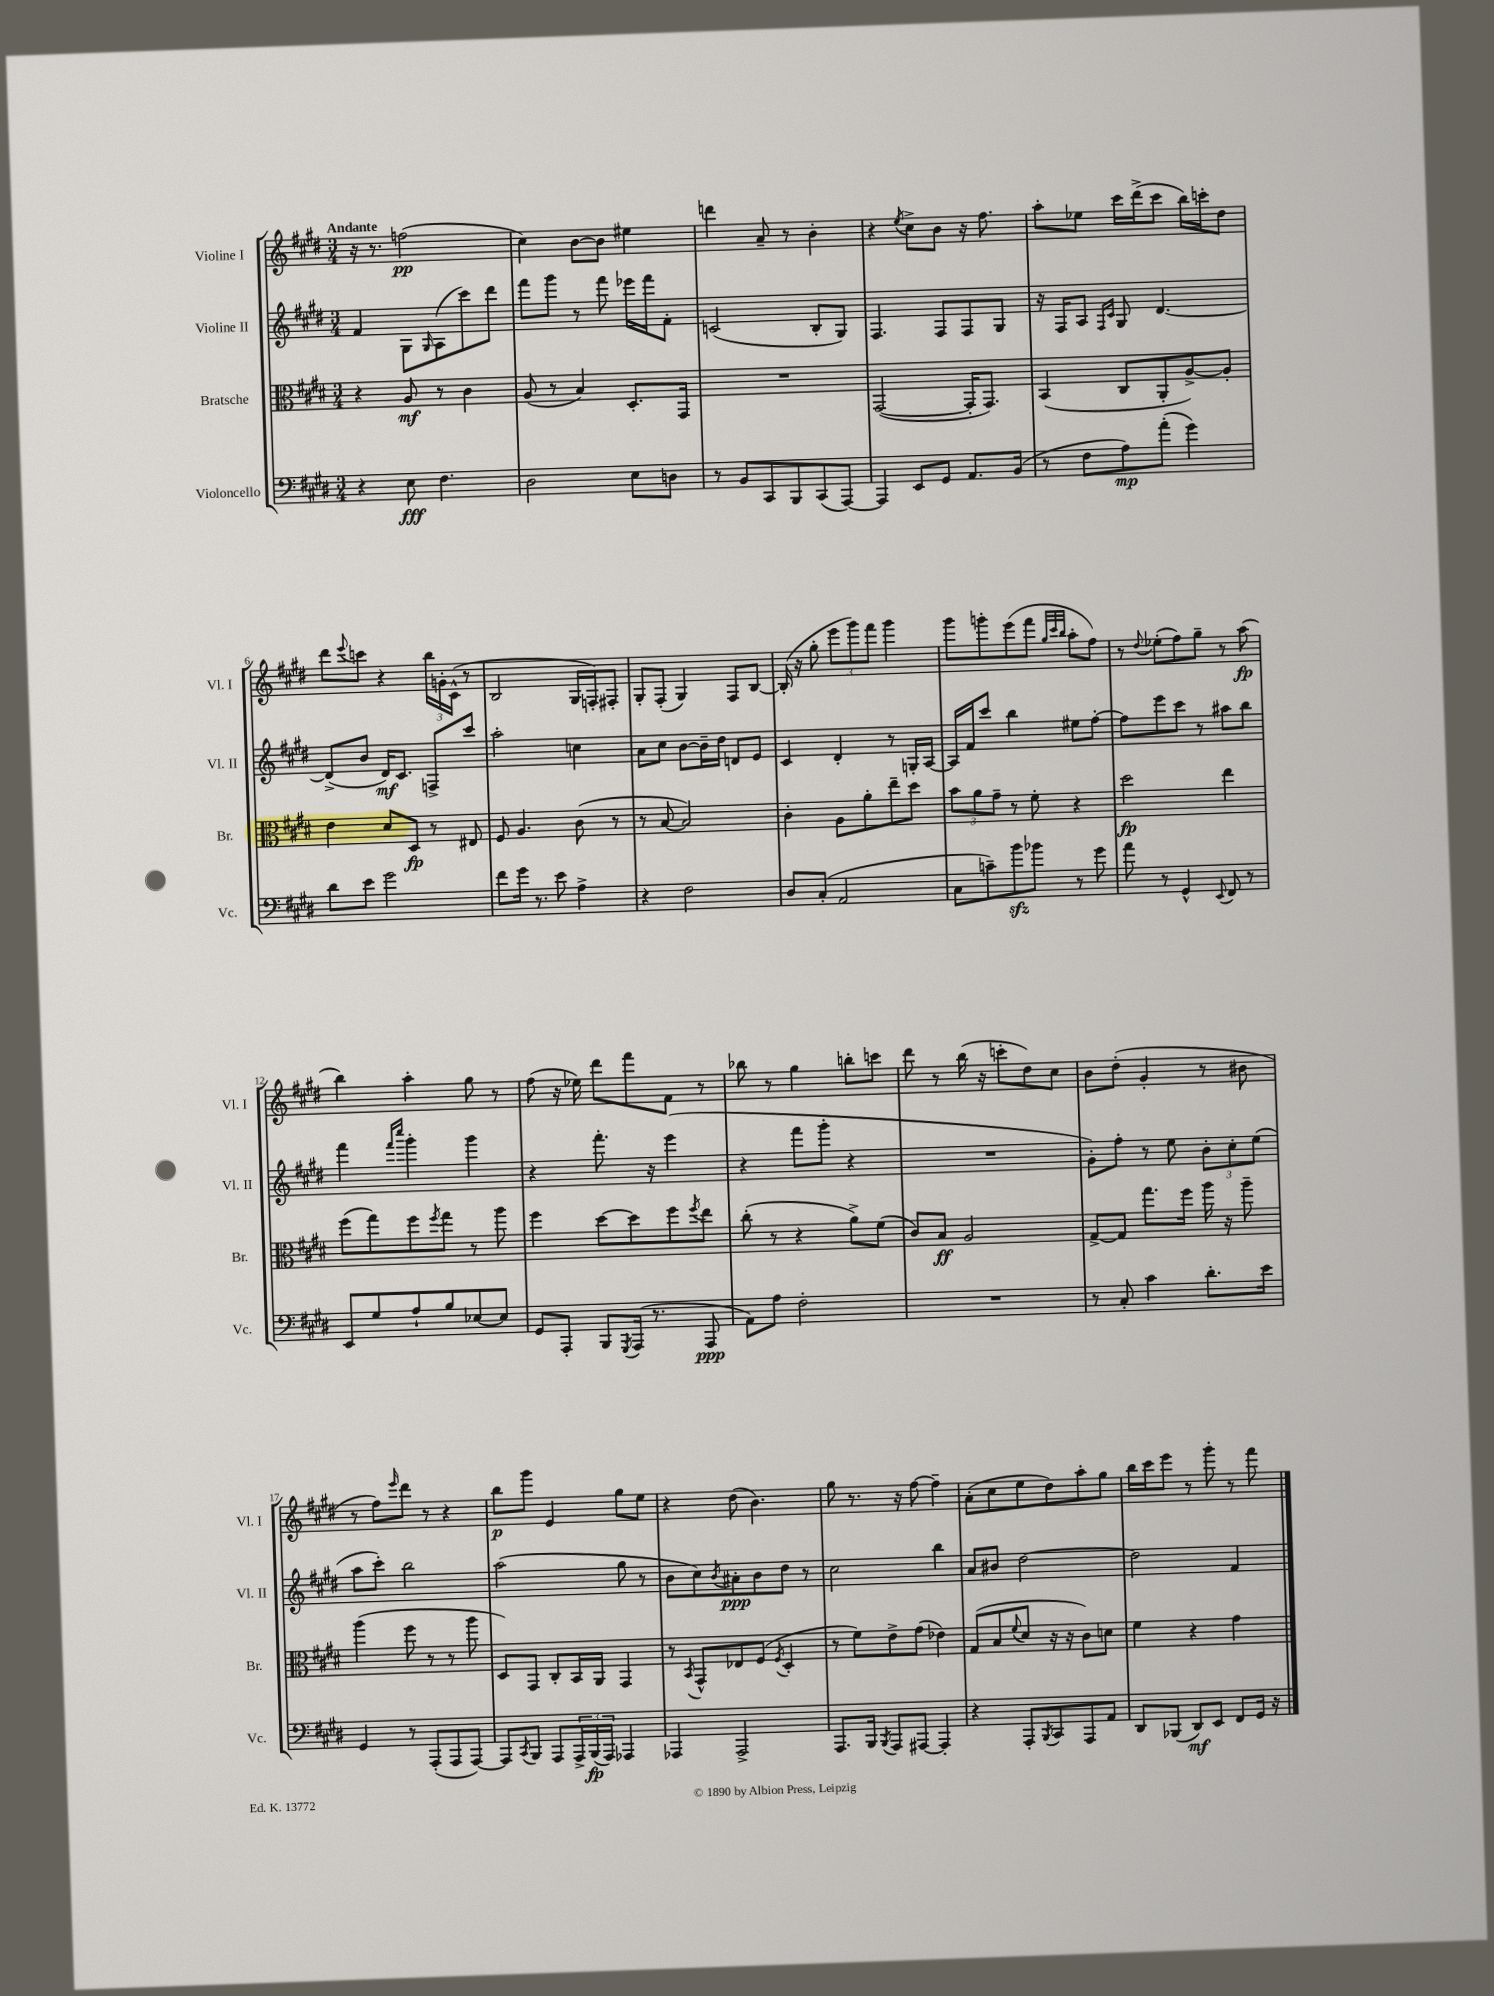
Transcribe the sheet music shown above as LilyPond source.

<<
\new StaffGroup <<
\new Staff = "s0" \with { instrumentName = "Violine I" shortInstrumentName = "Vl. I" } {
    \clef treble \key e \major \numericTimeSignature \time 3/4 \tempo "Andante"
    r16 r8. f''2\pp( |
    cis''4) b'8~ b'8 eis''4 |
    d'''4 a'8-- r8 b'4-. |
    r4 \acciaccatura { e''8 } cis''8-> b'8 r16 fis''8. |
    a''8-. ees''8 cis'''16 dis'''16->( cis'''8 b''16) c'''16-. dis''8 |
    dis'''8 \appoggiatura { e'''8 } c'''8 r4 \tuplet 3/2 { b''16 g'16-. cis'16-^( } r8 |
    b2 gis16 f16-.) fis8-. |
    gis8-. fis8-.( gis4) fis8 b8~ |
    b16-.( r16 gis''8-. \tuplet 3/2 { e'''8 gis'''8) fis'''8 } gis'''4 |
    gis'''8 g'''8-. e'''8( fis'''8 \grace { gis''32 cis'''32 b''32 } a''8-. fis''8) |
    r8 \appoggiatura { dis''8 } ees''8-.( fis''8) gis''8-- r8 a''8\fp( |
    b''4) a''4-. gis''8 r8 |
    fis''8( r16 ees''16) dis'''8 fis'''8 fis'8 r8 |
    bes''8 r8 gis''4 b''8-. c'''8 |
    dis'''8 r8 b''16( r16 c'''8-. dis''8) cis''8 |
    b'8 dis''8-.( gis'4-. r8 bis'8 |
    r8 fis''8) \grace { e'''16 } dis'''8 r8 r4 |
    b''8\p gis'''8 e'4 gis''8 e''8 |
    r4 dis''8( b'4.) |
    gis''8 r8. r16 fis''8~ fis''4-- |
    a'8-.( cis''8 e''8 dis''8) a''8-. gis''8 |
    b''16 cis'''16 e'''8 r8 gis'''8-. r8 fis'''8 \bar "|." |
}
\new Staff = "s1" \with { instrumentName = "Violine II" shortInstrumentName = "Vl. II" } {
    \clef treble \key e \major \numericTimeSignature \time 3/4
    fis'4 gis8 \grace { gis16 } a8( cis'''8) dis'''8 |
    fis'''8 gis'''8 r8 fis'''8 ees'''16 fis'''16 fis'8-. |
    c'2( b8-. gis8) |
    fis4. fis8 fis8 gis8 |
    r16 fis16 a8 \grace { fis16 cis'16 } gis8 dis'4.~ |
    dis'8->( b'8 dis'16\mf) cis'8. f8-> cis'''8 |
    a''2-. c''4 |
    a'8 cis''8 b'8~ b'16-- dis''16 d'8 e'8 |
    cis'4 dis'4-. r8 g16-. a16~ |
    a16 fis'16 cis'''8 b''4 eis''8 fis''8~-. |
    fis''8 e'''8 cis'''8 r8 ais''8 b''8 |
    fis'''4 \grace { fis'''16 cis''''16 } gis'''4-. gis'''4 |
    r4 fis'''8.-. r16 e'''4( |
    r4 fis'''8 gis'''8-. r4 |
    R2. |
    gis'8-.) fis''8-. r8 e''8 \tuplet 3/2 { b'8-. cis''8-. e''8( } |
    a''8 cis'''8-.) b''2 |
    a''2( gis''8 r8 |
    b'8 cis''8) \acciaccatura { b'8 } ais'8-.\ppp b'8 dis''8 r8 |
    cis''2 b''4 |
    a'8 bis'8 dis''2~ |
    dis''2 fis'4 \bar "|." |
}
\new Staff = "s2" \with { instrumentName = "Bratsche" shortInstrumentName = "Br." } {
    \clef alto \key e \major \numericTimeSignature \time 3/4
    r4 a8\mf r8 cis'4 |
    a8( r8 b4) dis8.-. gis,16 |
    R2. |
    gis,2~( gis,16-. gis,8.) |
    b,4( cis8 a,8-. a8~->) a8-. |
    e'4 dis'8 dis8\fp r8 eis8 |
    fis8 a4. cis'8( r8 |
    r8 b8~ b2) |
    cis'4-. a8 a'8-. e''8-- dis''8 |
    \tuplet 3/2 { b'8 a'8 gis'8-- } r8 fis'8-. r4 |
    dis''2\fp e''4 |
    fis''8( gis''8) fis''8 \acciaccatura { fis''8 } gis''8 r8 a''8 |
    fis''4 dis''8~ dis''8 fis''8 \acciaccatura { fis''8 } e''8 |
    cis''8-.( r8 r4 a'8->) fis'8( |
    cis'8) b8\ff a2 |
    gis8~-> gis8 gis''8. fis''16 a''16 r16 a''8-- |
    a''4( fis''8 r8 r8 a''8 |
    dis8) gis,8 cis8-. b,16 a,16 gis,4 |
    r8 \acciaccatura { b,8 } gis,8-^ ees8 fis8( \acciaccatura { fis8 } dis4-. |
    r8 fis'8) e'8-> gis'8( ees'4) |
    gis8( b8 \appoggiatura { fis'8 } dis'8 r16 r16 cis'8) d'8 |
    fis'4 r4 gis'4 \bar "|." |
}
\new Staff = "s3" \with { instrumentName = "Violoncello" shortInstrumentName = "Vc." } {
    \clef bass \key e \major \numericTimeSignature \time 3/4
    r4 e8\fff fis4. |
    dis2 e8 d8 |
    r8 b,8 cis,8 b,,8 cis,8( a,,8~) |
    a,,4 e,8 gis,8 a,8. b,16( |
    r8 fis8 a8\mp) a'8-.( gis'4) |
    dis'8 e'8 gis'2 |
    fis'8 gis'16 r8. e'8 a4-> |
    r4 fis2 |
    dis8 cis8-.( a,2 |
    cis8 c'8--) b'8\sfz bes'8 r8 gis'8 |
    a'8 r8 gis,4-^ \appoggiatura { e,8 } fis,8 r8 |
    e,8 gis8 a8-! b8 ees8~ ees8 |
    gis,8 a,,8-. b,,8 \acciaccatura { gis,,8 } a,,16( r8. a,,8\ppp |
    a,8) a8 fis2-. |
    R2. |
    r8 cis8-. cis'4 dis'8.-. e'16 |
    gis,4 r8 a,,8-.( a,,8 a,,8~) |
    a,,8 \acciaccatura { cis,8 } b,,8 a,,8 \tuplet 3/2 { a,,16-> b,,16\fp( a,,16) } aes,,4 |
    aes,,4 aes,,2-> |
    a,,8. b,,16 \acciaccatura { b,,8 } a,,8 ais,,8~ ais,,4-. |
    r4 a,,8-. \acciaccatura { b,,8 } cis,8 a,,8 a,8 |
    dis,8 bes,,8( dis,8\mf) e,8 fis,8 gis,16 r16 \bar "|." |
}
>>
>>
